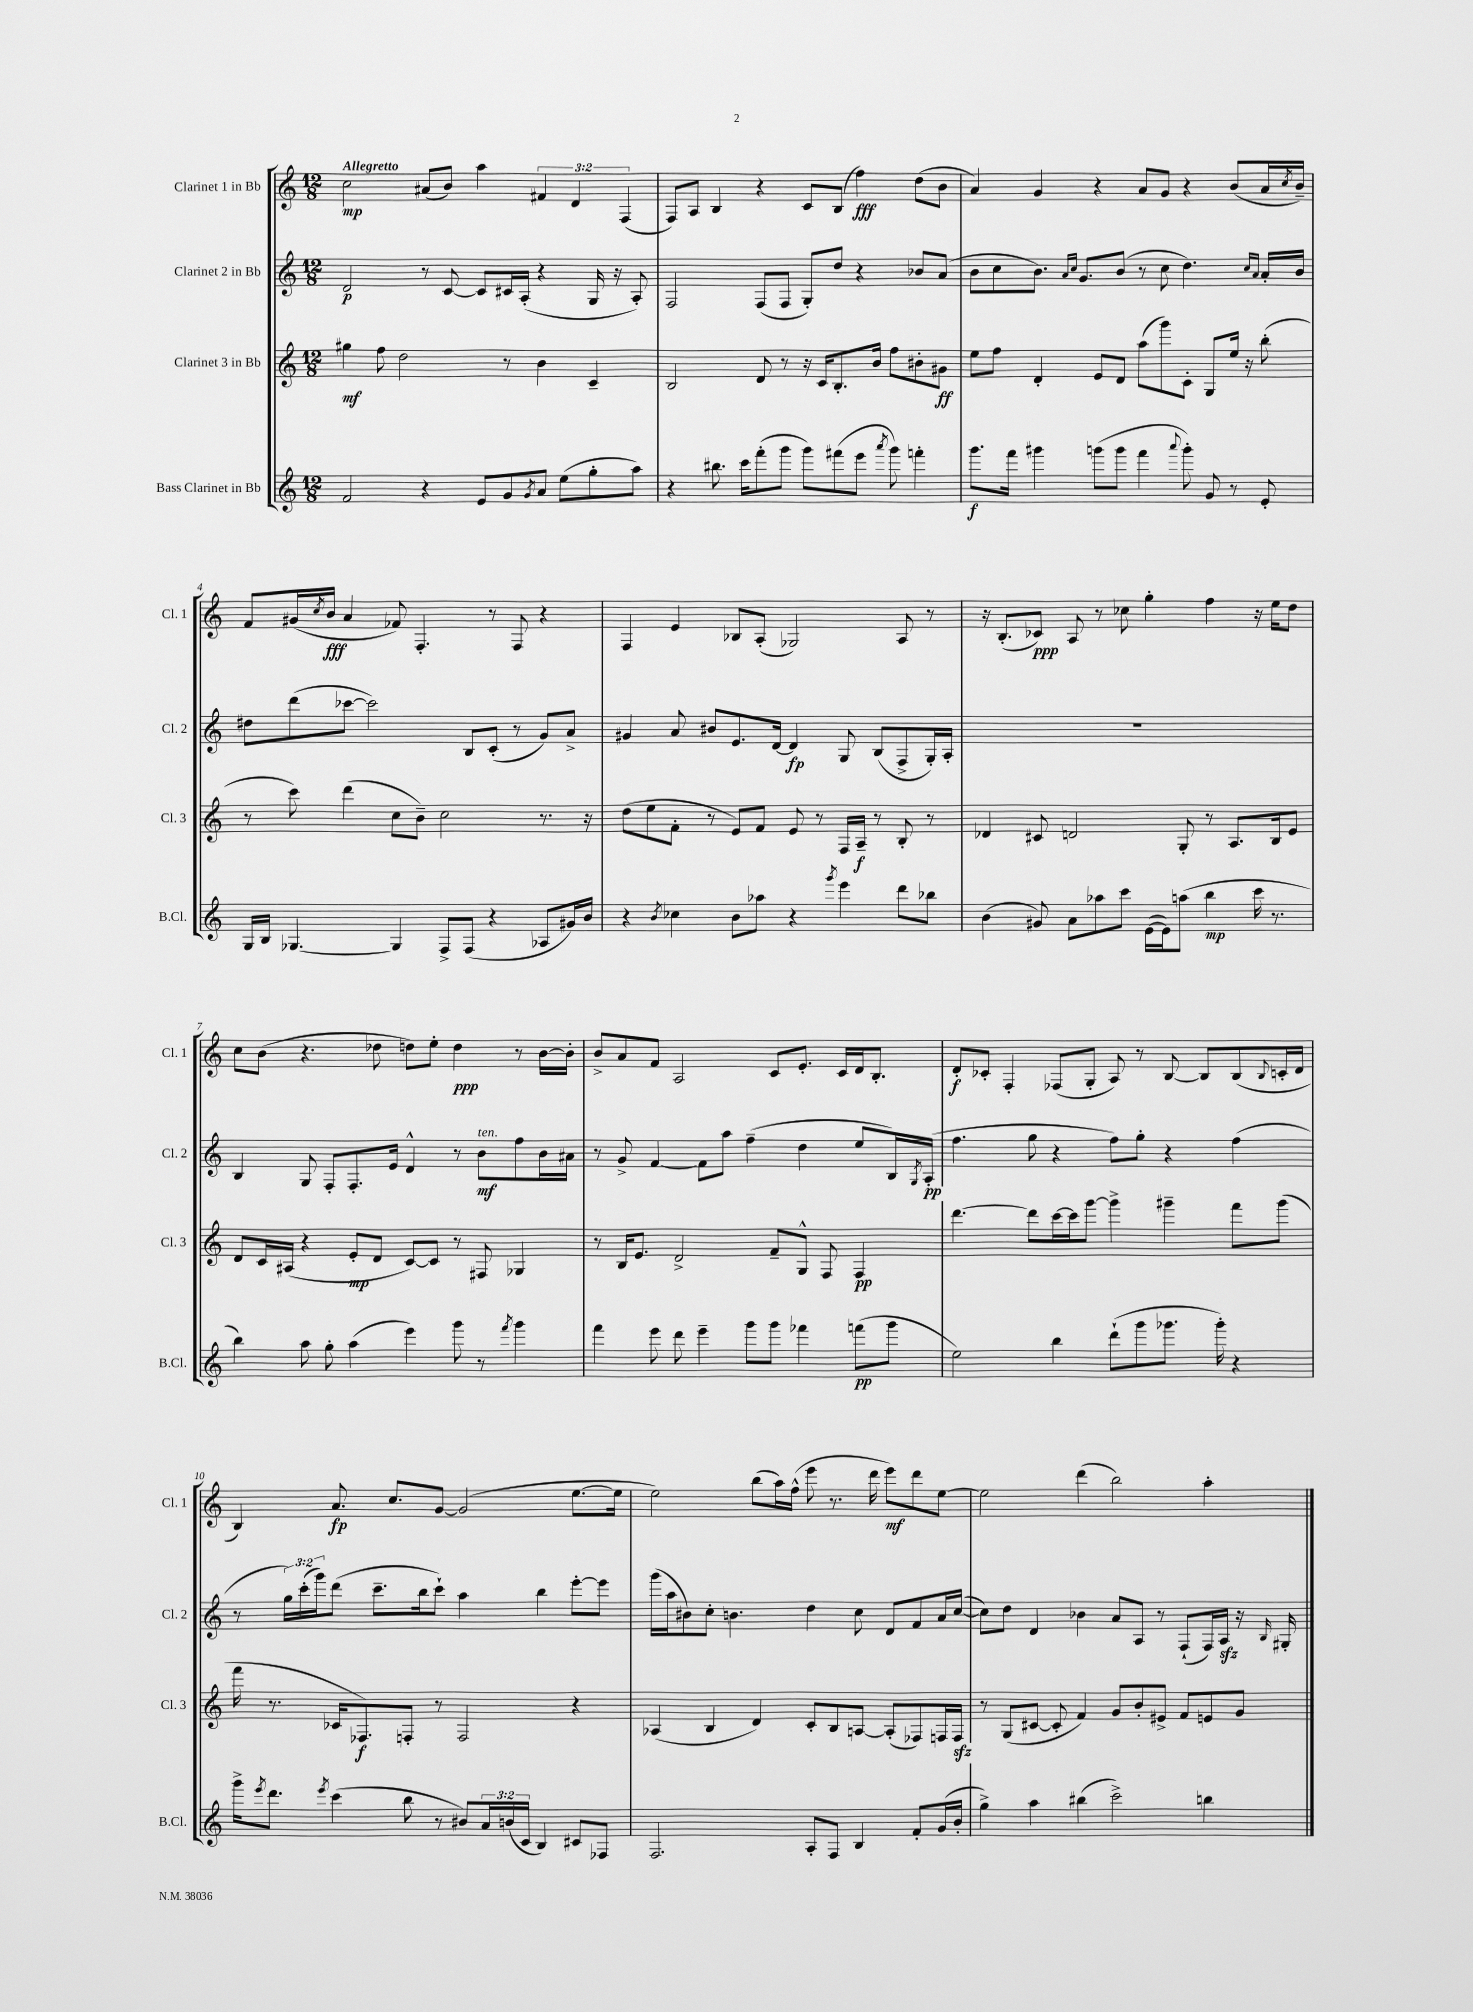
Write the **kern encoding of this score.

**kern	**dynam	**kern	**dynam	**kern	**dynam	**kern	**dynam
*part4	*part4	*part3	*part3	*part2	*part2	*part1	*part1
*staff4	*staff4	*staff3	*staff3	*staff2	*staff2	*staff1	*staff1
*I"Bass Clarinet in Bb	*	*I"Clarinet 3 in Bb	*	*I"Clarinet 2 in Bb	*	*I"Clarinet 1 in Bb	*
*I'B.Cl.	*	*I'Cl. 3	*	*I'Cl. 2	*	*I'Cl. 1	*
*clefG2	*	*clefG2	*	*clefG2	*	*clefG2	*
*k[]	*	*k[]	*	*k[]	*	*k[]	*
*M12/8	*	*M12/8	*	*M12/8	*	*M12/8	*
=1	=1	=1	=1	=1	=1	=1	=1
!	!	!	!	!	!	!LO:TX:a:B:t=Allegretto	!
2f/	.	4gg#X\	mf	2d/	p	2cc\	mp
.	.	8ff\	.	.	.	.	.
.	.	2dd\	.	.	.	.	.
4r	.	.	.	8r	.	(8a#X/L	.
.	.	.	.	[8c/	.	8b/J)	.
8e/L	.	.	.	8c/L]	.	4aa\	.
8g/	.	8r	.	16c#X/L	.	.	.
.	.	.	.	(16A'/JJ	.	.	.
8qg/	.	.	.	.	.	.	.
8a/J	.	4b\	.	4r	.	6f#X/	.
(8ee\L	.	.	.	.	.	.	.
.	.	.	.	.	.	6d/	.
8gg'\	.	4c~/	.	16G/	.	.	.
.	.	.	.	16r	.	.	.
.	.	.	.	.	.	(6F/	.
8aa\J)	.	.	.	8A'/)	.	.	.
=2	=2	=2	=2	=2	=2	=2	=2
4r	.	2B/	.	2F/	.	8F/L)	.
.	.	.	.	.	.	8A/J	.
8.bb#X\	.	.	.	.	.	4B/	.
16ccc\KL	.	.	.	.	.	.	.
(8fff'\	.	8d/	.	(8F/L	.	4r	.
8ggg\J	.	8r	.	8F/J	.	.	.
8ggg\L)	.	16r	.	8G'/L)	.	8c/L	.
.	.	16c/KL	.	.	.	.	.
(8fff#X\	.	8.B'/	.	8dd/J	.	(8B/J	.
8eee\J	.	.	.	4r	.	4ff\)	fff
.	.	16b/Jk	.	.	.	.	.
8qaaa/	.	.	.	.	.	.	.
8ggg\)	.	8ff\L	.	.	.	.	.
4fffn'\	.	8b#X'\	.	8b-X/L	.	(8dd\L	.
.	.	8g#X\J	ff	(8a/J	.	8b\J	.
=3	=3	=3	=3	=3	=3	=3	=3
8.ggg\L	f	8ee\L	.	8b\L	.	4a/)	.
.	.	8ff\J	.	8cc\	.	.	.
16fff\Jk	.	.	.	.	.	.	.
4ggg#X\	.	4d'/	.	8.b\J)	.	4g/	.
.	.	.	.	16qqa/LL	.	.	.
.	.	.	.	16qqcc/JJ	.	.	.
.	.	.	.	8.g/L	.	.	.
(8gggn\L	.	8e/L	.	.	.	4r	.
8ggg\J	.	8d/J	.	(8b/J	.	.	.
4fff\	.	(8aa\L	.	8r	.	8a/L	.
.	.	8ggg\)	.	8cc\	.	8g/J	.
8qqaaa/	.	.	.	.	.	.	.
8ggg'\)	.	8c'\J	.	4.dd\)	.	4r	.
8g/	.	8G/L	.	.	.	.	.
8r	.	16ee/Jk	.	.	.	(8b/L	.
.	.	16r	.	.	.	.	.
.	.	.	.	16qqcc/LL	.	.	.
.	.	.	.	16qqa/JJ	.	.	.
8e'/	.	(8bb'\	.	16a'/LL	.	16a/L	.
.	.	.	.	.	.	8qcc/	.
.	.	.	.	16b/JJ	.	16b~/JJ)	.
!!LO:LB:g=z
=4	=4	=4	=4	=4	=4	=4	=4
16G/LL	.	8r	.	8dd#X\L	.	8f/L	.
16B/JJ	.	.	.	.	.	.	.
[4.G-X/	.	8ccc\)	.	(8ddd\	.	(16g#X/L	.
.	.	.	.	.	.	8qcc/	.
.	.	.	.	.	.	16b/JJ	fff
.	.	(4ddd\	.	[8ccc-X\J	.	4a/	.
.	.	.	.	2ccc-\])	.	.	.
4G-/]	.	8cc\L	.	.	.	8f-X/)	.
.	.	8b~\J)	.	.	.	4.F'/	.
8F^/L	.	2cc\	.	.	.	.	.
(8F/J	.	.	.	8B/L	.	.	.
4r	.	.	.	(8c'/J	.	8r	.
.	.	.	.	8r	.	8F/	.
8A-X/L	.	8.r	.	8g/L)	.	4r	.
16g#X/L)	.	.	.	8a^/J	.	.	.
16b/JJ	.	16r	.	.	.	.	.
=5	=5	=5	=5	=5	=5	=5	=5
4r	.	(8dd\L	.	4g#X/	.	4F/	.
.	.	8ee\	.	.	.	.	.
8qb/	.	.	.	.	.	.	.
4cc-X\	.	8f'\J	.	8a/	.	4e/	.
.	.	8r	.	8b#X/L	.	.	.
8b\L	.	8e/L)	.	8.e/	.	8B-X/L	.
8aa-X\J	.	8f/J	.	.	.	(8A'/J	.
.	.	.	.	[16d/Jk	.	.	.
4r	.	8e/	.	4d/]	fp	2G-X/)	.
.	.	8r	.	.	.	.	.
8qggg/	.	.	.	.	.	.	.
4eee\	.	16F/LL	.	8G/	.	.	.
.	.	16A~/JJ	f	.	.	.	.
.	.	8r	.	(8B/L	.	.	.
8ddd\L	.	8B'/	.	8F^/	.	8A/	.
8bb-X\J	.	8r	.	16G'/L)	.	8r	.
.	.	.	.	16A'/JJ	.	.	.
=6	=6	=6	=6	=6	=6	=6	=6
(4b\	.	4d-X/	.	1.r	.	16r	.
.	.	.	.	.	.	(8.B'/L	.
8g#X/)	.	8c#X/	.	.	.	8c-X/J)	ppp
8a\L	.	2dn/	.	.	.	8A/	.
8aa-X\	.	.	.	.	.	8r	.
8ccc\J	.	.	.	.	.	8cc-X\	.
([16e\LL	.	.	.	.	.	4gg'\	.
16e\J])	.	.	.	.	.	.	.
(8aan\J	.	8G'/	.	.	.	.	.
4bb\	mp	8r	.	.	.	4ff\	.
.	.	8.A/L	.	.	.	.	.
16ccc\	.	.	.	.	.	16r	.
8.r	.	16B/k	.	.	.	16ee\KL	.
.	.	8e/J	.	.	.	8dd\J	.
!!LO:LB:g=z
=7	=7	=7	=7	=7	=7	=7	=7
4bb\)	.	8d/L	.	4B/	.	8cc\L	.
.	.	16c/L	.	.	.	(8b\J	.
.	.	(16A#X/JJ	.	.	.	.	.
8aa\	.	4r	.	8G/	.	4.r	.
8gg'\	.	.	.	8F'/L	.	.	.
(4aa\	.	8e'/L	mp	8.F'/	.	.	.
.	.	8d/J	.	.	.	8dd-X\	.
.	.	.	.	16e/Jk	.	.	.
4eee\)	.	[8c/L)	.	4d^^/	.	8ddn\L)	.
.	.	8c/J]	.	.	.	8ee'\J	.
8ggg\	.	8r	.	8r	.	4dd\	ppp
!	!	!	!	!LO:TX:a:i:t=ten.	!	!	!
8r	.	8F#X/	.	8b\L	mf	.	.
8qfff/	.	.	.	.	.	.	.
4ggg\	.	4G-X/	.	8ff\	.	8r	.
.	.	.	.	16b\L	.	[16b\LL	.
.	.	.	.	16a#X\JJ	.	16b'\JJ]	.
=8	=8	=8	=8	=8	=8	=8	=8
4fff\	.	8r	.	8r	.	8b^/L	.
.	.	16B/KL	.	8g^/	.	8a/	.
.	.	8.e/J	.	.	.	.	.
8eee\	.	.	.	[4f/	.	8f/J	.
8ddd\	.	2d^/	.	.	.	2A/	.
4eee~\	.	.	.	8f\L]	.	.	.
.	.	.	.	8aa\J	.	.	.
8ggg\L	.	.	.	(4ff~\	.	.	.
8ggg\J	.	8f~/L	.	.	.	8c/L	.
4fff-X\	.	8G^^/J	.	4dd\	.	8.e'/J	.
.	.	8F/	.	.	.	.	.
.	.	.	.	.	.	16c/LL	.
(8fffn\L	pp	4F/	pp	8ee/L	.	16d/J	.
.	.	.	.	.	.	8.B'/J	.
8ggg\J	.	.	.	16B/L)	.	.	.
.	.	.	.	8qG/	.	.	.
.	.	.	.	(16A'/JJ	pp	.	.
=9	=9	=9	=9	=9	=9	=9	=9
2ee\)	.	[4.ddd\	.	4.ff\	.	8d'/L	f
.	.	.	.	.	.	8c-X'/J	.
.	.	.	.	.	.	4F'/	.
.	.	8ddd\L]	.	8gg\	.	.	.
4bb\	.	[16ccc\L	.	4r	.	(8F-X/L	.
.	.	16ccc\J]	.	.	.	.	.
.	.	[8ggg\J	.	.	.	8G'/J	.
(8ddd`\L	.	4ggg^\]	.	8ff\L)	.	8A/)	.
8ggg\	.	.	.	8gg'\J	.	8r	.
8.ggg-X\J	.	4ggg#X~\	.	4r	.	[8B/	.
.	.	.	.	.	.	8B/L]	.
16ggg-'\)	.	.	.	.	.	.	.
4r	.	8fff\L	.	(4ff\	.	(8B/	.
.	.	.	.	.	.	8qqB/	.
.	.	(8ggg#\J	.	.	.	16cn'/L	.
.	.	.	.	.	.	16d/JJ	.
!!LO:LB:g=z
=10	=10	=10	=10	=10	=10	=10	=10
16ggg^\KL	.	16fff\	.	8r	.	4B/)	.
8qeee/	.	.	.	.	.	.	.
8.ddd\J	.	8.r	.	.	.	.	.
.	.	.	.	24gg\LL)	.	.	.
.	.	.	.	(24ccc'\	.	.	.
.	.	.	.	24ggg\J)	.	.	.
8qeee/	.	.	.	.	.	.	.
(4ccc\	.	16c-X/KL	.	(8ddd\J	.	8.a/	fp
.	.	8.F-X/)	f	.	.	.	.
.	.	.	.	8.ccc~\L	.	.	.
.	.	.	.	.	.	8.cc/L	.
8bb\	.	8Fn'/J	.	.	.	.	.
.	.	.	.	16bb\k	.	.	.
8r	.	8r	.	8ccc`\J)	.	[8g/J	.
8b#X/L)	.	2F/	.	4aa\	.	(2g/]	.
24a/L	.	.	.	.	.	.	.
(24bn/	.	.	.	.	.	.	.
24c/JJ	.	.	.	.	.	.	.
4B/)	.	.	.	4bb\	.	.	.
8c#X/L	.	4r	.	[8eee'\L	.	[8.ee\L	.
8F-X/J	.	.	.	8eee\J]	.	.	.
.	.	.	.	.	.	16ee\Jk]	.
=11	=11	=11	=11	=11	=11	=11	=11
2.F/	.	(4A-X/	.	(16ggg\LL	.	2ee\)	.
.	.	.	.	16aa\J	.	.	.
.	.	.	.	8b#X\)	.	.	.
.	.	4B/	.	8cc'\J	.	.	.
.	.	.	.	4.bn\	.	.	.
.	.	4d/)	.	.	.	(8bb\L	.
.	.	.	.	.	.	16aa\L)	.
.	.	.	.	.	.	(16ff^^\JJ	.
8A'/L	.	8c'/L	.	4dd\	.	8eee\	.
8F/J	.	8B/	.	.	.	8.r	.
4B/	.	[8An/J	.	8cc\	.	.	.
.	.	.	.	.	.	16ddd\	.
.	.	(8A'/L]	.	8d/L	.	8eee\L)	mf
8f'/L	.	8F-X/)	.	8f/	.	8ddd\	.
(16g/L	.	16Fn/L	.	16a/L	.	[8ee\J	.
16b'/JJ	.	16Fzz/JJ	.	([16cc/JJ	.	.	.
=12	=12	=12	=12	=12	=12	=12	=12
4gg^\)	.	8r	.	8cc\L])	.	2ee\]	.
.	.	(8G/L	.	8dd\J	.	.	.
4aa\	.	[8c#X/J	.	4d/	.	.	.
.	.	8c#'/]	.	.	.	.	.
(4bb#X\	.	4f/)	.	4b-X\	.	(4ddd\	.
2ccc^\)	.	8g/L	.	8a/L	.	2bb\)	.
.	.	8b'/	.	8A/J	.	.	.
.	.	8e#X^/J	.	8r	.	.	.
.	.	8f/L	.	(8F`/L	.	.	.
4bbn\	.	8en/	.	16F/L)	.	4aa'\	.
.	.	.	.	16Azz/JJ	.	.	.
.	.	8g/J	.	16r	.	.	.
.	.	.	.	16qqB/	.	.	.
.	.	.	.	16G#X'/	.	.	.
==	==	==	==	==	==	==	==
*-	*-	*-	*-	*-	*-	*-	*-
